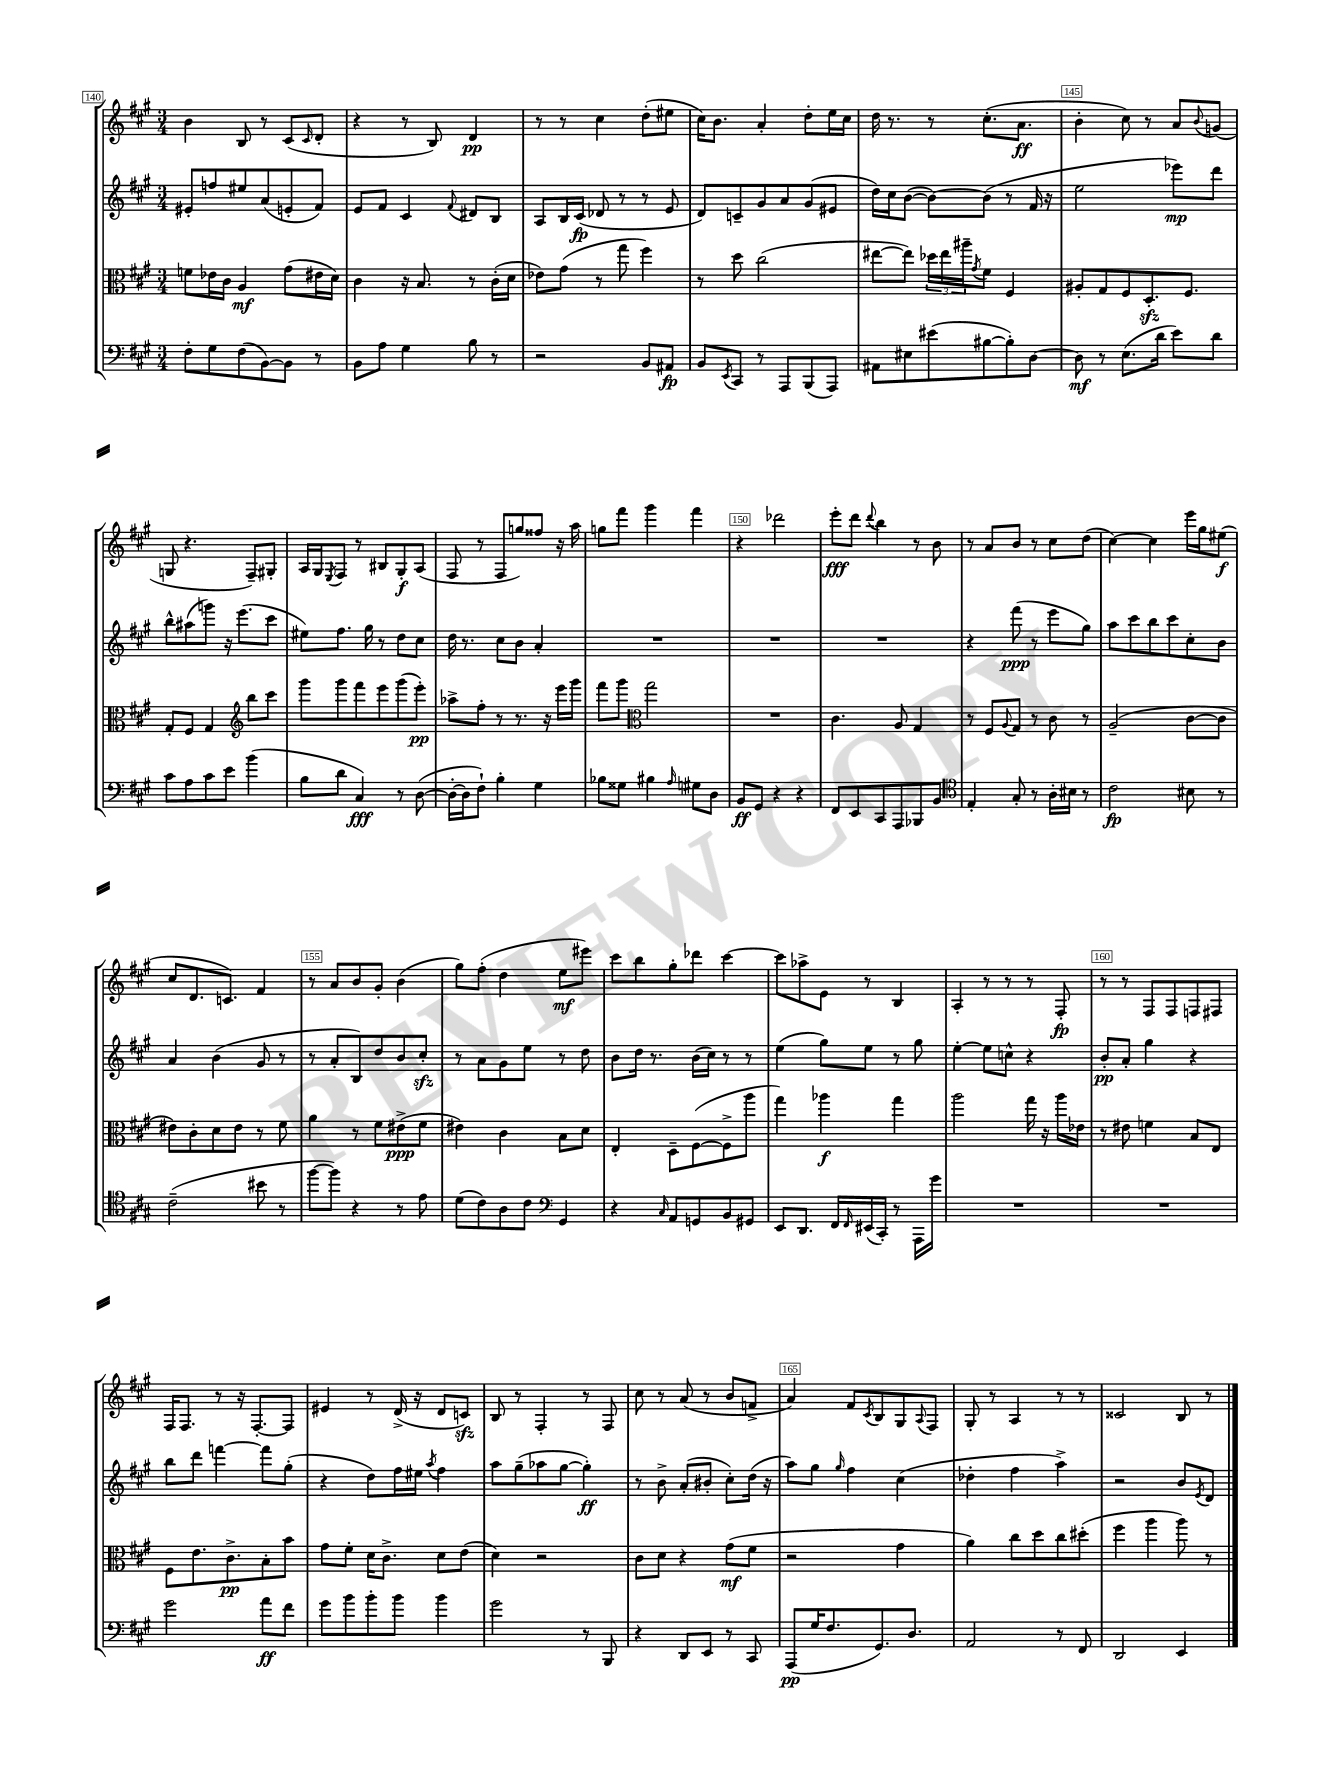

**kern	**dynam	**kern	**dynam	**kern	**dynam	**kern	**dynam
*part4	*part4	*part3	*part3	*part2	*part2	*part1	*part1
*staff4	*staff4	*staff3	*staff3	*staff2	*staff2	*staff1	*staff1
*clefF4	*	*clefC3	*	*clefG2	*	*clefG2	*
*k[f#c#g#]	*	*k[f#c#g#]	*	*k[f#c#g#]	*	*k[f#c#g#]	*
*M3/4	*	*M3/4	*	*M3/4	*	*M3/4	*
=140	=140	=140	=140	=140	=140	=140	=140
8F#'\L	.	8fn\L	.	8e#X'/L	.	4b\	.
8G#\	.	16e-X\L	.	8ffn/	.	.	.
.	.	16c#\JJ	.	.	.	.	.
(8F#\	.	4A/	mf	8ee#X/	.	8B/	.
[8BB\)	.	.	.	(8a/	.	8r	.
8BB\J]	.	(8g#\L	.	8en'/	.	(8c#/L	.
.	.	.	.	.	.	16qqc#/	.
8r	.	16e#X\L	.	8f#/J)	.	8d'/J	.
.	.	16d\JJ)	.	.	.	.	.
=141	=141	=141	=141	=141	=141	=141	=141
8BB\L	.	4c#\	.	8e/L	.	4r	.
8A\J	.	.	.	8f#/J	.	.	.
4G#\	.	16r	.	4c#/	.	8r	.
.	.	8.B/	.	.	.	.	.
.	.	.	.	.	.	8B/)	.
.	.	.	.	8qqf#/	.	.	.
8B\	.	8r	.	8d#X/L	.	4d/	pp
8r	.	(16c#'\LL	.	8B/J	.	.	.
.	.	16d\JJ	.	.	.	.	.
=142	=142	=142	=142	=142	=142	=142	=142
2r	.	8e-X\L)	.	8A/L	.	8r	.
.	.	(8g#\J	.	16B/L	.	8r	.
.	.	.	.	(16c#/JJ	fp	.	.
.	.	8r	.	8d-X/	.	4cc#\	.
.	.	8gg#\	.	8r	.	.	.
8BB/L	.	4ff#\)	.	8r	.	(8dd'\L	.
8AA#X/J	fp	.	.	8e/	.	8ee#X\J	.
=143	=143	=143	=143	=143	=143	=143	=143
8BB/L	.	8r	.	8d/L)	.	16cc#\KL)	.
.	.	.	.	.	.	8.b\J	.
8qEE/	.	.	.	.	.	.	.
8CC#/J	.	8dd\	.	8cn~/	.	.	.
8r	.	(2cc#\	.	8g#/	.	4a'/	.
8AAA/L	.	.	.	8a/	.	.	.
(8BBB/	.	.	.	(8g#/	.	8dd'\L	.
8AAA/J)	.	.	.	8e#X/J	.	16ee\L	.
.	.	.	.	.	.	16cc#\JJ	.
=144	=144	=144	=144	=144	=144	=144	=144
8AA#X\L	.	[8ee#X\L	.	16dd\LL)	.	16dd\	.
.	.	.	.	16cc#\J	.	8.r	.
8E#X\	.	8ee#\J])	.	([8b\J	.	.	.
(8e#X\	.	24dd-X\LL	.	8b\L_)	.	8r	.
.	.	24ee#\	.	.	.	.	.
.	.	24aa#X~\J	.	.	.	.	.
.	.	8qg#/	.	.	.	.	.
[8B#X\	.	8f#\J	.	(8b\J]	.	(8.cc#'\L	.
8B#'\])	.	4F#/	.	8r	.	.	.
.	.	.	.	.	.	8.a\J	ff
[8D\J	.	.	.	16f#/	.	.	.
.	.	.	.	16r	.	.	.
=145	=145	=145	=145	=145	=145	=145	=145
8D\]	mf	8A#X'/L	.	2ee\	.	4b'\	.
8r	.	8G#/	.	.	.	.	.
(8.E\L	.	8F#/	.	.	.	8cc#\)	.
.	.	8.Dzz'/	.	.	.	8r	.
16d\Jk	.	.	.	.	.	.	.
8e\L)	.	.	.	8eee-X\L)	mp	8a/L	.
.	.	8.F#/J	.	.	.	.	.
.	.	.	.	.	.	8qqb/	.
8d\J	.	.	.	8ddd\J	.	(8gn/J	.
!!LO:LB:g=z
=146	=146	=146	=146	=146	=146	=146	=146
8c#\L	.	8G#'/L	.	8bb^^\L	.	8Gn/	.
8A\	.	8F#/J	.	(8aa#X\	.	4.r	.
8c#\	.	4G#/	.	8gggn\J)	.	.	.
8e\J	.	.	.	16r	.	.	.
.	.	.	.	(8.eee\L	.	.	.
*	*	*clefG2	*	*	*	*	*
(4b\	.	8bb\L	.	.	.	8F#~/L)	.
.	.	8ccc#\J	.	8ccc#\J	.	8G#X'/J	.
=147	=147	=147	=147	=147	=147	=147	=147
8B\L	.	8ggg#\L	.	8ee#X\L)	.	16A/LL	.
.	.	.	.	.	.	16G#/J	.
.	.	.	.	.	.	8qE/	.
8d\J	.	8ggg#\	.	8.ff#\J	.	8F#/J	.
4C#/)	fff	8fff#\	.	.	.	8r	.
.	.	.	.	16gg#\	.	.	.
.	.	8eee\	.	8r	.	8B#X/L	.
8r	.	(8ggg#\	.	8dd\L	.	8G#'/	f
([8D\	.	8eee'\J)	pp	8cc#\J	.	(8A/J	.
=148	=148	=148	=148	=148	=148	=148	=148
16D'\LL_	.	8aa-X^\L	.	16dd\	.	8F#/	.
16D\J]	.	.	.	8.r	.	.	.
8F#`\J)	.	8ff#'\J	.	.	.	8r	.
4B'\	.	8r	.	8cc#\L	.	8F#/L	.
.	.	8.r	.	8b\J	.	8ggn/)	.
4G#\	.	.	.	4a'/	.	8ff##X/J	.
.	.	16r	.	.	.	.	.
.	.	16eee\LL	.	.	.	16r	.
.	.	16ggg#\JJ	.	.	.	16aa\	.
=149	=149	=149	=149	=149	=149	=149	=149
8B-X\L	.	8fff#\L	.	2.r	.	8ggn\L	.
8G##X\J	.	8ggg#\J	.	.	.	8fff#\J	.
*	*	*clefC3	*	*	*	*	*
4B#X\	.	2gg#\	.	.	.	4ggg#\	.
16qqA/	.	.	.	.	.	.	.
8G#X\L	.	.	.	.	.	4fff#\	.
8D\J	.	.	.	.	.	.	.
=150	=150	=150	=150	=150	=150	=150	=150
8BB/L	ff	2.r	.	2.r	.	4r	.
8GG#/J	.	.	.	.	.	.	.
4r	.	.	.	.	.	2ddd-X\	.
4r	.	.	.	.	.	.	.
=151	=151	=151	=151	=151	=151	=151	=151
8FF#/L	.	4.c#\	.	2.r	.	8eee'\L	fff
8EE/	.	.	.	.	.	8ddd\J	.
.	.	.	.	.	.	8qqddd/	.
8CC#/	.	.	.	.	.	4bb\	.
8AAA/	.	8A/	.	.	.	.	.
8BBB-X/	.	4G#/	.	.	.	8r	.
8BB/J	.	.	.	.	.	8b\	.
=152	=152	=152	=152	=152	=152	=152	=152
*clefC4	*	*	*	*	*	*	*
4E'/	.	8r	.	4r	.	8r	.
.	.	8F#/L	.	.	.	8a/L	.
.	.	8qqA/	.	.	.	.	.
8G#'/	.	8G#/J	.	(8fff#\	ppp	8b/J	.
8r	.	8r	.	8r	.	8r	.
16A'\LL	.	8c#\	.	8eee\L	.	8cc#\L	.
16B#X\JJ	.	.	.	.	.	.	.
8r	.	8r	.	8gg#\J)	.	(8dd\J	.
=153	=153	=153	=153	=153	=153	=153	=153
2c#\	fp	(2A~/	.	8aa\L	.	[4cc#\)	.
.	.	.	.	8ccc#\	.	.	.
.	.	.	.	8bb\	.	4cc#\]	.
.	.	.	.	8ccc#\	.	.	.
8B#X\	.	[8c#\L	.	8cc#'\	.	16eee\LL	.
.	.	.	.	.	.	16gg#\J	.
8r	.	8c#\J]	.	8b\J	.	(8ee#X\J	f
!!LO:LB:g=z
=154	=154	=154	=154	=154	=154	=154	=154
(2c#~\	.	8e#X\L)	.	4a/	.	8cc#/L	.
.	.	8c#'\	.	.	.	8.d/	.
.	.	8d\	.	(4b\	.	.	.
.	.	.	.	.	.	8.cn/J)	.
.	.	8e#\J	.	.	.	.	.
8b#X\	.	8r	.	8g#/	.	4f#/	.
8r	.	8f#\	.	8r	.	.	.
=155	=155	=155	=155	=155	=155	=155	=155
[8ff#\L	.	4a\	.	8r	.	8r	.
8ff#\J])	.	.	.	8a'/L	.	8a/L	.
4r	.	8r	.	8B/)	.	8b/	.
.	.	8f#\L	.	8dd/	.	8g#'/J	.
8r	.	(8e#X^\	ppp	8b/	.	(4b\	.
8e\	.	8f#\J	.	8cc#zz'/J	.	.	.
=156	=156	=156	=156	=156	=156	=156	=156
(8d\L	.	4e#X\)	.	8r	.	8gg#\L)	.
8c#\)	.	.	.	8a\L	.	(8ff#'\J	.
8A\	.	4c#\	.	8g#\	.	4dd\	.
8c#\J	.	.	.	8ee\J	.	.	.
*clefF4	*	*	*	*	*	*	*
4GG#/	.	8B\L	.	8r	.	8ee\L	mf
.	.	8d\J	.	8dd\	.	8eee#X\J)	.
=157	=157	=157	=157	=157	=157	=157	=157
4r	.	4E'/	.	8b\L	.	8ccc#\L	.
.	.	.	.	16dd\Jk	.	8bb\	.
.	.	.	.	8.r	.	.	.
16qqC#/	.	.	.	.	.	.	.
8AA/L	.	8D~\L	.	.	.	8gg#'\	.
8GGn/	.	([8F#\	.	(16b\LL	.	8ddd-X\J	.
.	.	.	.	16cc#\JJ)	.	.	.
8BB/	.	8F#^\]	.	8r	.	[4ccc#\	.
8GG#X/J	.	8aa\J	.	8r	.	.	.
=158	=158	=158	=158	=158	=158	=158	=158
8EE/L	.	4gg#\)	.	(4ee\	.	8ccc#\L]	.
8.DD/J	.	.	.	.	.	8aa-X^\	.
.	.	4aa-X\	f	8gg#\L)	.	8e\J	.
16FF#/LL	.	.	.	.	.	.	.
16qqFF#/	.	.	.	.	.	.	.
(16EE#X/	.	.	.	8ee\J	.	8r	.
16CC#'/JJ)	.	.	.	.	.	.	.
8r	.	4gg#\	.	8r	.	4B/	.
16AAA\LL	.	.	.	8gg#\	.	.	.
16g#\JJ	.	.	.	.	.	.	.
=159	=159	=159	=159	=159	=159	=159	=159
2.r	.	2aa\	.	[4ee'\	.	4A'/	.
.	.	.	.	8ee\L]	.	8r	.
.	.	.	.	8ccn^^\J	.	8r	.
.	.	16gg#\	.	4r	.	8r	.
.	.	16r	.	.	.	.	.
.	.	16aa\LL	.	.	.	8F#'/	fp
.	.	16e-X\JJ	.	.	.	.	.
=160	=160	=160	=160	=160	=160	=160	=160
2.r	.	8r	.	8b'/L	pp	8r	.
.	.	8e#X\	.	8a'/J	.	8r	.
.	.	4fn\	.	4gg#\	.	8F#/L	.
.	.	.	.	.	.	8F#/	.
.	.	8B/L	.	4r	.	8Fn/	.
.	.	8E/J	.	.	.	8F#X/J	.
!!LO:LB:g=z
=161	=161	=161	=161	=161	=161	=161	=161
2g#\	.	8F#\L	.	8bb\L	.	16F#/KL	.
.	.	.	.	.	.	8.F#/J	.
.	.	8.e\	.	8ddd\J	.	.	.
.	.	.	.	[4fffn\	.	8r	.
.	.	8.c#^\	pp	.	.	.	.
.	.	.	.	.	.	16r	.
.	.	.	.	.	.	[8.F#'/L	.
8a\L	ff	8B'\	.	8fff\L]	.	.	.
8f#\J	.	8b\J	.	(8gg#'\J	.	8F#/J]	.
=162	=162	=162	=162	=162	=162	=162	=162
8g#\L	.	8g#\L	.	4r	.	4e#X/	.
8b\	.	8f#'\J	.	.	.	.	.
8b'\	.	16d\KL	.	8dd\L)	.	8r	.
.	.	8.c#^\J	.	.	.	.	.
8b\J	.	.	.	16ff#\L	.	(16d^/	.
.	.	.	.	16ee#X\JJ	.	16r	.
.	.	.	.	8qaa/	.	.	.
4b\	.	8d\L	.	4ff#\	.	8d/L	.
.	.	(8e\J	.	.	.	8cnzz/J)	.
=163	=163	=163	=163	=163	=163	=163	=163
2g#\	.	4d\)	.	8aa\L	.	8B/	.
.	.	.	.	(8gg#~\	.	8r	.
.	.	2r	.	8aa-X\	.	4F#'/	.
.	.	.	.	[8gg#\J	.	.	.
8r	.	.	.	4gg#'\])	ff	8r	.
8BBB/	.	.	.	.	.	8F#/	.
=164	=164	=164	=164	=164	=164	=164	=164
4r	.	8c#\L	.	8r	.	8cc#\	.
.	.	8d\J	.	8b^\	.	8r	.
8DD/L	.	4r	.	(8a'/L	.	(8a/	.
8EE/J	.	.	.	8b#X'/J	.	8r	.
8r	.	(8g#\L	mf	8cc#'\L)	.	8b/L	.
8CC#/	.	8f#\J	.	(16dd\Jk	.	8fn^/J	.
.	.	.	.	16r	.	.	.
=165	=165	=165	=165	=165	=165	=165	=165
(8AAA/L	pp	2r	.	8aa\L)	.	4a/)	.
16G#/K	.	.	.	8gg#\J	.	.	.
8.F#/	.	.	.	.	.	.	.
.	.	.	.	16qqgg#/	.	.	.
.	.	.	.	4ff#\	.	8f#/L	.
.	.	.	.	.	.	8qc#/	.
8.GG#/)	.	.	.	.	.	8B/	.
.	.	4g#\	.	(4cc#\	.	8G#/	.
8.D/J	.	.	.	.	.	.	.
.	.	.	.	.	.	8qqA/	.
.	.	.	.	.	.	8F#/J	.
=166	=166	=166	=166	=166	=166	=166	=166
2AA/	.	4a\)	.	4dd-X'\	.	8G#'/	.
.	.	.	.	.	.	8r	.
.	.	8cc#\L	.	4ff#\	.	4A/	.
.	.	8dd\	.	.	.	.	.
8r	.	8cc#\	.	4aa^\)	.	8r	.
8FF#/	.	(8dd#X'\J	.	.	.	8r	.
=167	=167	=167	=167	=167	=167	=167	=167
2DD/	.	4ff#\	.	2r	.	2c##X/	.
.	.	4aa\	.	.	.	.	.
4EE/	.	8aa\)	.	8b/L	.	8B/	.
.	.	.	.	8qe/	.	.	.
.	.	8r	.	8d/J	.	8r	.
==	==	==	==	==	==	==	==
*-	*-	*-	*-	*-	*-	*-	*-
